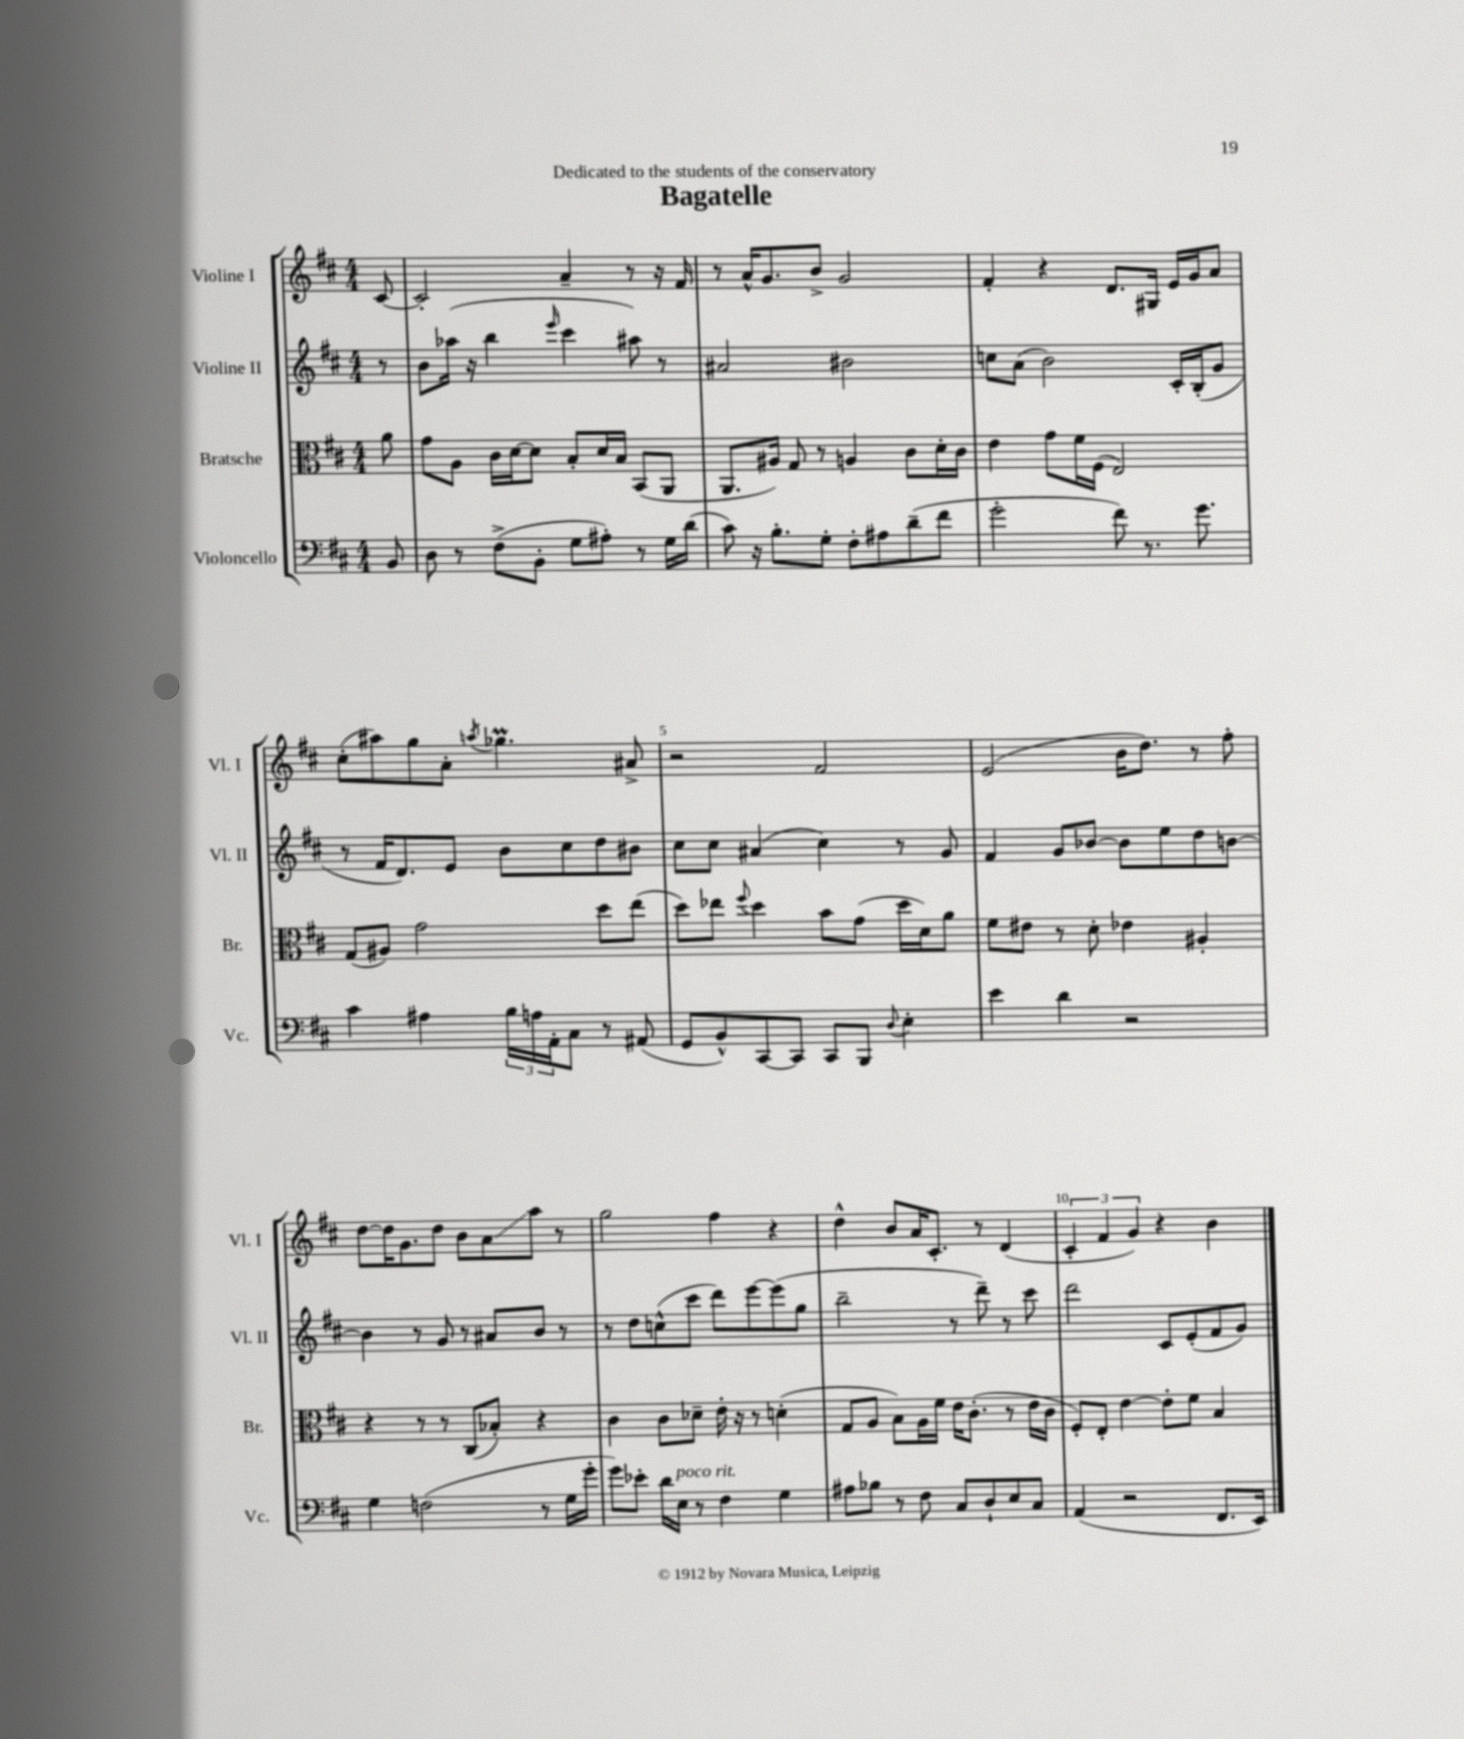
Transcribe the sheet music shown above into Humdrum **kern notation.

**kern	**kern	**kern	**kern
*staff4	*staff3	*staff2	*staff1
*clefF4	*clefC3	*clefG2	*clefG2
*k[f#c#]	*k[f#c#]	*k[f#c#]	*k[f#c#]
*M4/4	*M4/4	*M4/4	*M4/4
8BB	8a	8r	[8c#
=	=	=	=
8D	8g	8b	2c#']
8r	8A	(16aa-	.
.	.	16r	.
(8F#^	16c#	4bb	.
.	[16d	.	.
8BB'	8d]	.	.
.	.	16qqeee	.
8G	8B'	4ccc#	4a~
8A#')	16d	.	.
.	16B	.	.
8r	(8BB	8aa#)	8r
16G	8AA	8r	16r
(16d	.	.	16f#
=	=	=	=
8c#)	8.AA	2a#	8r
16r	.	.	16a^^
8.B'	16A#)	.	8.g
.	8G	.	.
8G'	8r	.	8b^
8F#'	4A	2b#	2g
8A#	.	.	.
(8d~	8c#	.	.
8f#	16d'	.	.
.	16c#	.	.
=	=	=	=
2g'	4e	8cc	4f#'
.	.	(8a	.
.	8g	2b)	4r
.	16f#	.	.
.	(16F#	.	.
8f#)	2E)	.	8.d
8.r	.	.	.
.	.	.	16G#
.	.	16c#'	16e
8.g	.	(16B'	16g
.	.	8g	8a
=	=	=	=
4c#	(8G	8r	(8cc#'
.	8A#)	16f#	8aa#)
.	.	8.d)	.
4A#	2g	.	8gg
.	.	8e	8a'
.	.	.	8qaa
24B	.	8b	4.gg-
24A	.	.	.
24AA'	.	.	.
8C#	.	8cc#	.
8r	8dd	8dd	.
(8AA#	(8ee	8b#	8a#^
=	=	=	=
8GG	8dd)	8cc#	2r
8BB^^)	8ee-	8cc#	.
.	8qqff#	.	.
[8CC#	4dd	(4a#	.
8CC#]	.	.	.
8CC#	8b	4cc#)	2f#
8BBB	(8g	.	.
8qqD	.	.	.
4E'	16dd	8r	.
.	16d)	.	.
.	8a	8g	.
=	=	=	=
4e	8f#	4f#	(2e
.	8e#	.	.
4d	8r	8g	.
.	8d'	[8b-	.
2r	4e-	8b-]	16b
.	.	.	8.dd)
.	.	8ee	.
.	4A#'	8dd	8r
.	.	[8b	8ff#'
=	=	=	=
4G	4r	4b]	[8dd
.	.	.	16dd]
.	.	.	8.g
(2F	8r	8r	.
.	8r	8g	8dd
.	(8C#	8r	8b
.	8B-')	8a#	8a
8r	4r	8b	8aa
16G	.	8r	8r
16g'	.	.	.
=	=	=	=
8g)	4c#	8r	2gg
8e-'	.	8dd	.
16d	8c#	(8cc^^	.
16E	.	.	.
8r	8d-~	8ccc#	.
4F#	16e'	8ddd)	4ff#
.	16r	.	.
.	8r	[8eee	.
4G	(4d'	(8eee]	4r
.	.	8gg	.
=	=	=	=
8A#	8G	2bb~	4dd^^
8B-	8A	.	.
8r	8B)	.	8b
8F#	16A	.	16a
.	16f#	.	8.c#'
8C#	16e	8r	.
.	(8.c#'	.	.
8D`	.	8ddd~)	8r
8E	8r	8r	(4d
8C#	16e	8ccc#	.
.	16c#	.	.
=	=	=	=
(4AA	8F#')	2ddd	6c#'
.	8E'	.	.
.	.	.	6f#
2r	[4e	.	.
.	.	.	6g)
.	8e']	8c#	4r
.	8f#	(8e'	.
8.FF#	4B	8f#	4b
.	.	8g)	.
16EE)	.	.	.
==	==	==	==
*-	*-	*-	*-
